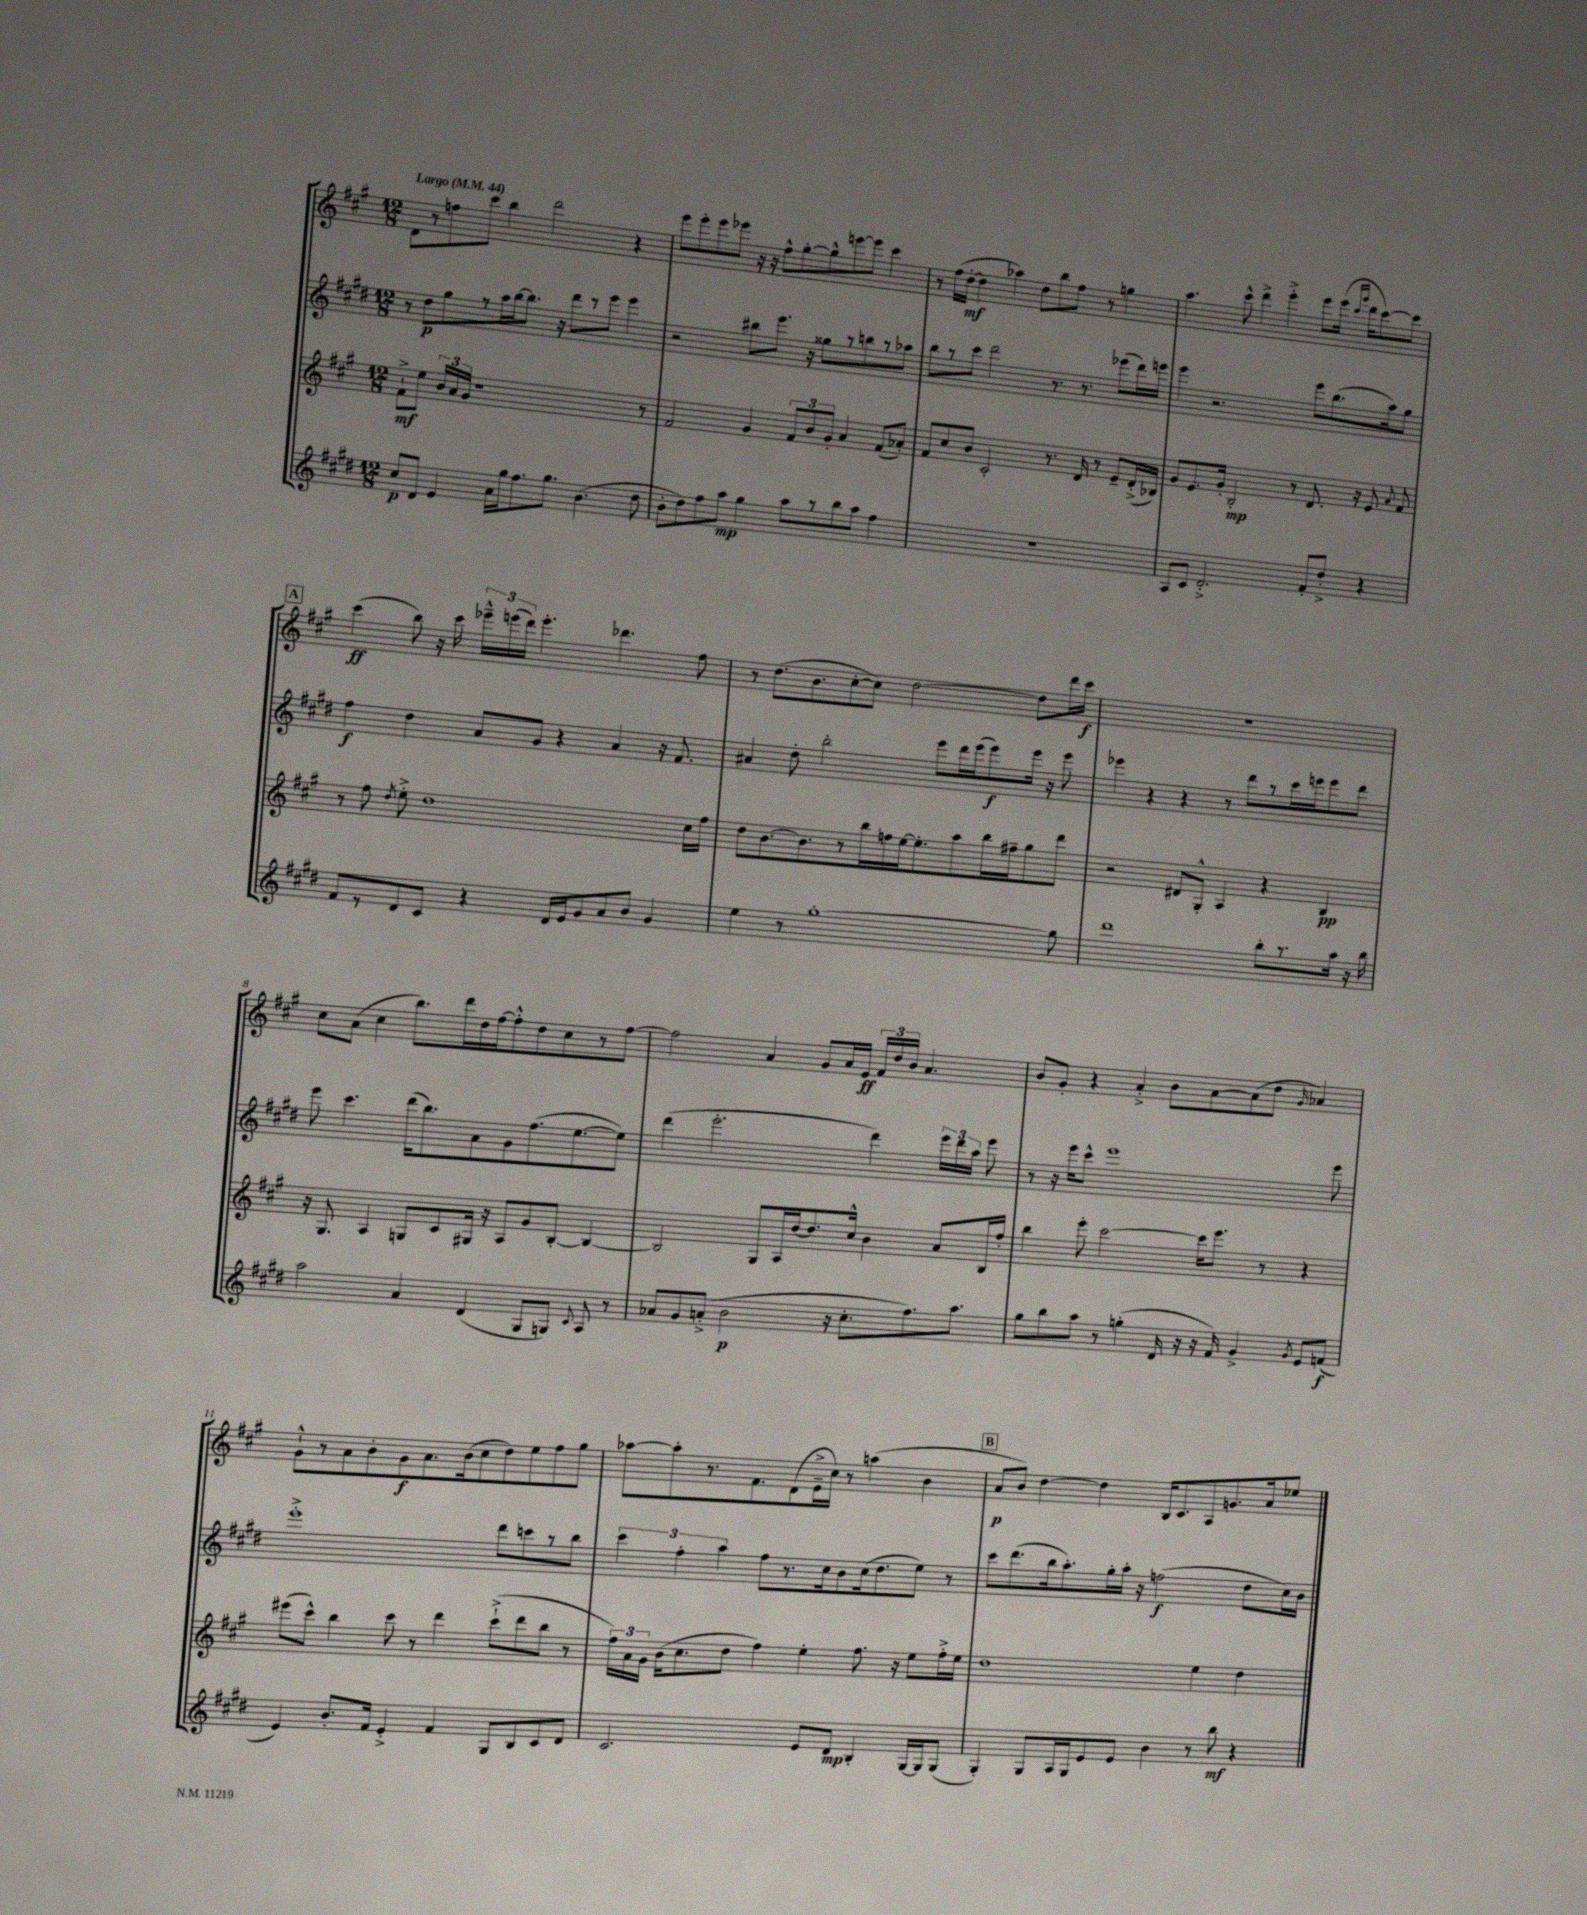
<<
\new StaffGroup <<
\new Staff = "s0" {
    \clef treble \key a \major \numericTimeSignature \time 12/8 \tempo "Largo" 4 = 44
    \autoBeamOff d'8[ r8 f''8 cis'''8] b''4 d'''2 r4 |
    e'''8[ e'''8-. e'''8 ees'''8] r16 r16 fis''8[-^ gis''8~-. gis''8-^ e'''8~ e'''8] cis'''4 |
    r8 fis''16[( d''16]~-.\mf d''4 aes''4) d''8[ b''8 fis''8] r8 g''4 |
    a''4. cis'''8-^ d'''4-> e'''4-.-> e'''8[ e'''16]( \grace { cis'''16[ gis'''16] } d'''16[ cis'''8~) cis'''8] |
    \mark \markup { \box "A" } cis'''4\ff( b''8) r16 cis'''16 \tuplet 3/2 { ees'''16[---^ e'''16( d'''16]) } e'''4.-. des'''4. fis''8 |
    r8 d''8.[( b'8. cis''8~-. cis''8]) d''2~ d''8[ d'''16 cis'''16]\f |
    R1. |
    cis''8[ a'8]( cis''4 b''8.[) d'''16 d''16 fis''16~ fis''8-.-^ d''8 cis''8 r8 fis''8]~ |
    fis''2 a'4 gis'8[ a'16 e'16]\ff \tuplet 3/2 { fis'16[ d''16 b'16] } a'4. |
    b'8[ gis'8]-. r4 a'4-.-> b'8[ a'8~ a'8( d''8] \grace { gis'16 } aes'4) |
    gis'8[-!-^ r8 a'8 b'8-. gis'8\f a'8. b'16( cis''8 d''8) e''8 fis''8 gis''8] |
    aes''8[~ aes''8-. r8. fis'8. d'8( e'16---> cis''16]) r8 a''4( b'4 |
    \mark \markup { \box "B" } a'8[\p b'8]) d''4~ d''4 b16[ cis'8. a8 g'8. a'16 ees''8] \bar "|." |
}
\new Staff = "s1" {
    \clef treble \key e \major \numericTimeSignature \time 12/8
    \autoBeamOff r8 dis''8[\p gis''8 r8 a''16 b''16~ b''8.] r16 dis'''8[ r8 e'''8] e'''4 |
    r2 bis''8[ e'''8.] r16 gisis''8[ r8 b''8 r8 aes''8] |
    b''8[ r8 cis'''8] dis'''2 r8. r8. ees'''8[( dis'''16) e'''16] |
    e'''4 r2. e'''8[ b''8.( a''16) gis''8] |
    \mark \markup { \box "A" } fis''4\f dis''4 a'8[ gis'8] r4 a'4 r16 fis'8. |
    ais'4 dis''8-. b''2-. e'''8[ dis'''16 e'''16( e'''8\f) e'''16] r16 e'''8 |
    ees'''4 r4 r4 r8 dis'''8[ r8 cis'''16 e'''16 e'''8 dis'''8] |
    e'''8 cis'''4. dis'''16[( b''8.) a'8 gis'8 fis''8.( e''8.~ e''8]) |
    dis'''4( e'''2.-. dis'''4) \tuplet 3/2 { e'''16[ dis'''16 a''16] } e'''8 |
    r8 r16 e'''16[ cis'''8]-^ e'''1 e'''8 |
    e'''1-.-> dis'''8[ c'''8 r8 b''8] |
    \tuplet 3/2 { cis'''4 fis''4-. a''4 } fis''8[ r8. cis''16 b'8 cis''16( dis''8. e''8]) r8 |
    \mark \markup { \box "B" } cis'''8[ dis'''8.( b''16 a''8.-.) gis''16-. a''16]-. r16 f''2\f( dis''8[ cis''16) b'16] \bar "|." |
}
\new Staff = "s2" {
    \clef treble \key a \major \numericTimeSignature \time 12/8
    \autoBeamOff fis'8[-!->\mf e''8] \tuplet 3/2 { b'16[ a'16 gis'16] } r1 r8 |
    fis'2 gis'4 \tuplet 3/2 { fis'8[ b'8 gis'8]-. } a'4 fis'8[( aes'8]-.) |
    fis'8[ cis''8 b'8] cis'2-. r8. d'16 r8 e'8[-- d'16-.->( bes16]) |
    gis'8[ e'8. gis'16]-. b2-.\mp r8 d'8. r16 e'8 \appoggiatura { a'8 } fis'8 |
    \mark \markup { \box "A" } r8 fis''8 \acciaccatura { d''8 } e''8-.-> d''1 cis''16[ fis''16] |
    d''8[ b'8.~ b'8. r8 b''16 f''16 e''16~ e''8.-. a''8 b''16 fis''16-- gis''8 d'''8] |
    r2 dis'8[ gis8]-.-^ a4 r4 b4\pp |
    r16 gis8. a4 g8[ cis'8 gis16] r16 a8[ gis'8 b8]~-. b4~ |
    b2 gis8[ a16 d''16~ d''8. cis''16]-^ b'4 a'8[ b16 fis''16]-. |
    b''4 e'''8-. cis'''2~ cis'''16[ e'''8.] r8 r4 |
    eis'''8[( cis'''8]-^) b''4 cis'''8 r8 d'''4 cis'''8[-!->( d'''8 b''8] r8 |
    \tuplet 3/2 { fis''16[) a'16 gis'16] } b'16[( cis''8. d''8] fis''4) e''4-. fis''8. r16 e''8[ fis''16-.-> e''16] |
    \mark \markup { \box "B" } d''1 e''4 d''4 \bar "|." |
}
\new Staff = "s3" {
    \clef treble \key e \major \numericTimeSignature \time 12/8
    \autoBeamOff cis''8[\p dis'8] e'4 a'16[ gis''16 fis''8. gis''8.] b'4.( dis''8 |
    b'8[-. dis''8) fis''8 a''8]\mp gis''4 a''8[ r8 b''8 a''8] fis''4 |
    R1. |
    a8[ cis'8] dis'2.-.-> fis'8[-. dis''8]-.-> r4 |
    \mark \markup { \box "A" } fis'8[ r8 dis'8 cis'8] r4 dis'16[ e'16 gis'8 a'8 b'8] gis'4 |
    e''4 r8 gis''1~-. gis''8 |
    dis'''1 b''8[-. r8. a''16] r16 b''16 |
    a''2 a'4 dis'4( gis8[ g8]) \appoggiatura { cis'8 } a8 r8 |
    aes'8[ gis'8 a'8]-.->( b'2\p r16 cis''8.[-. fis''8.) a''8.] |
    gis''8[ b''8 a''8] r8 g''4-.( dis'16 r16 r16 fis'16) gis'4-> \acciaccatura { gis'8 } e'8[ f'8]\f( |
    e'4) b'8.[-. fis'16] e'4-.-> fis'4 gis8[ b8 cis'8 dis'8] |
    cis'2. e'8[ dis'8]\mp b4-. gis16[~ gis16 gis8]( |
    \mark \markup { \box "B" } gis4-.) gis8[ a16 gis16 e'8 e'8] b'4 r8 b''8\mf r4 \bar "|." |
}
>>
>>
